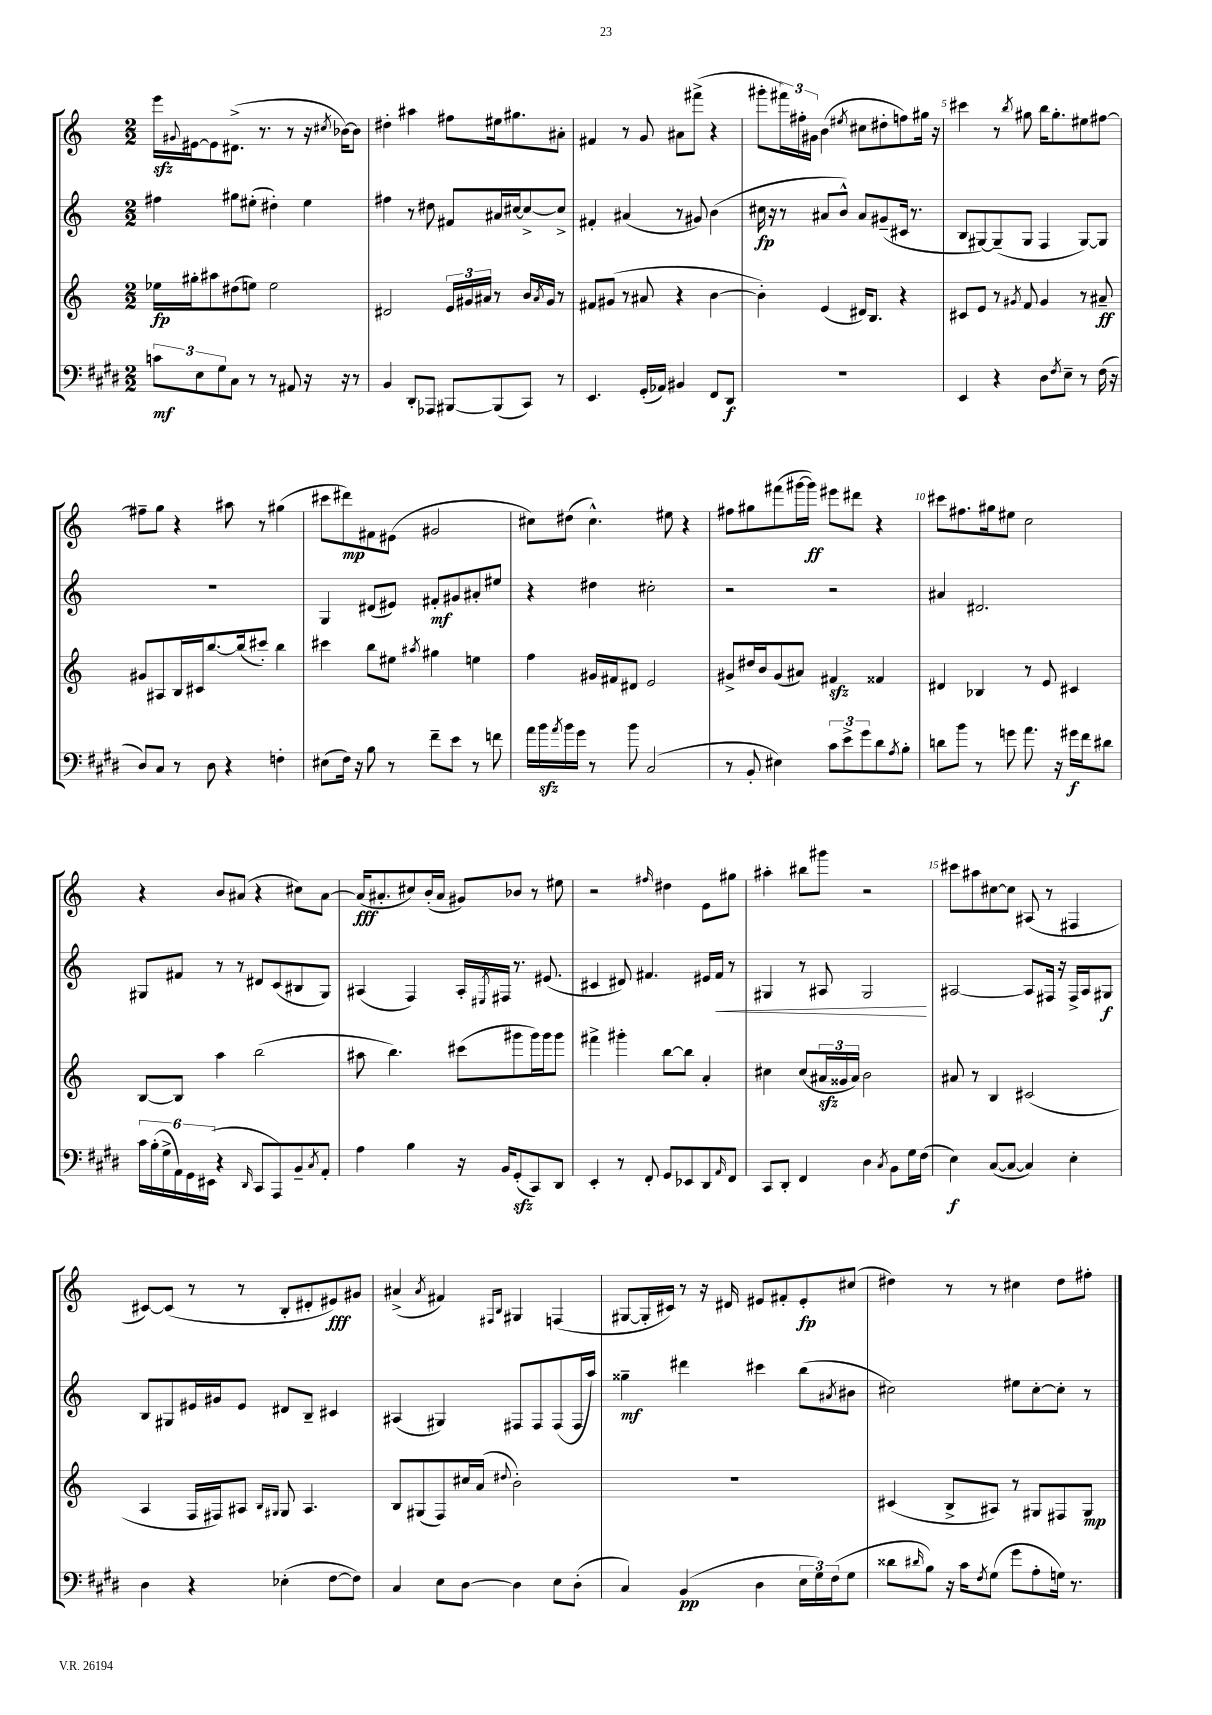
<<
\new StaffGroup <<
\new Staff = "s0" {
    \clef treble \key c \major \numericTimeSignature \time 2/2
    e'''16\sfz \appoggiatura { gis'8 } eis'16~ eis'8 dis'8.->( r8. r8 r16 \acciaccatura { cis''8 } bes'16~) bes'8 |
    dis''4-. ais''4 fis''8 eis''16 gis''8. ais'8-. |
    fis'4 r8 g'8 ais'8 fis'''8->( r4 |
    gis'''8-. \tuplet 3/2 { fis'''16) fis''16-. gis'16 } b'4( \acciaccatura { eis''8 } cis''8 dis''8-. f''8) gis''16 r16 |
    cis'''4 r8 \acciaccatura { b''8 } gis''8 b''16 gis''8.-. eis''8 fis''8~ |
    fis''8-- g''8 r4 ais''8 r8 gis''4( |
    cis'''8 dis'''8\mp) fis'8 eis'8( gis'2 |
    cis''8) dis''8( cis''4.-^) eis''8 r4 |
    fis''8 gis''8 fis'''8( gis'''16~ gis'''16\ff) eis'''8 dis'''8 r4 |
    cis'''8 fis''8. gis''16 eis''8 c''2 |
    r4 b'8 ais'8( r4 cis''8) ais'8~ |
    ais'16\fff( ais'8.-. cis''8) b'16-.( ais'16 gis'8) bes'8 r8 eis''8 |
    r2 \grace { fis''16 } dis''4 e'8 gis''8 |
    ais''4-. bis''8 gis'''8 r2 |
    cis'''8 ais''8 cis''8~ cis''8 ais8( r8 fis4 |
    cis'8~) cis'8( r8 r8 b8-. dis'8-. eis'8\fff) gis'8 |
    ais'4->( \acciaccatura { ais'8 } fis'4) \grace { fis16 b16 } gis4 f4( |
    gis8~ gis16-. cis'16) r8 r16 dis'16 eis'8 fis'8-. eis'8-.\fp cis''8( |
    dis''4) r8 r8 cis''4 dis''8 fis''8-. \bar "|." |
}
\new Staff = "s1" {
    \clef treble \key c \major \numericTimeSignature \time 2/2
    fis''4 gis''8 eis''8-.( dis''4-.) eis''4 |
    fis''4 r8 dis''8 fis'8 ais'16 cis''16~ cis''8~-> cis''8-> |
    fis'4-. ais'4( r8 gis'8) b'4( |
    cis''16\fp r16 r8 ais'8 b'8-^) ais'8 gis'8--( cis'16 r8. |
    b8 gis8~) gis8--( gis8 f4 gis8~) gis8 |
    R1 |
    g4 dis'8( eis'8) fis'8-.\mf gis'8 ais'8-. eis''8 |
    r4 dis''4 cis''2-. |
    r2 r2 |
    ais'4 dis'2. |
    gis8 fis'8 r8 r8 dis'8 c'8( bis8 gis8) |
    ais4( f4) ais16-. \acciaccatura { eis8 } fis16 r8. eis'8.( |
    cis'4 dis'8) fis'4. eis'16 fis'16\< r8 |
    gis4 r8 ais8 gis2\! |
    ais2~ ais8 fis16 r16 fis16-> ais16 gis8\f |
    b8 gis8 eis'16 gis'16 eis'8 dis'8 b8-- cis'4 |
    ais4( gis4) fis8 fis8 fis8( fis16 a''16) |
    gisis''4--\mf dis'''4 cis'''4 b''8( \acciaccatura { ais'8 } bis'8 |
    cis''2) eis''8 cis''8~-. cis''8-. r8 \bar "|." |
}
\new Staff = "s2" {
    \clef treble \key c \major \numericTimeSignature \time 2/2
    ees''16\fp gis''16-. ais''8 dis''8( e''8) e''2 |
    dis'2 \tuplet 3/2 { e'16 gis'16 ais'16 } r8 b'16 \acciaccatura { ais'8 } gis'16 r8 |
    fis'8 gis'8( r8 ais'8 r4 b'4~ |
    b'4-.) e'4( dis'16) b8. r4 |
    cis'8 e'8 r8 \acciaccatura { gis'8 } f'8 gis'4 r8 ais'8--\ff |
    gis'8 ais8 b16 cis'16 b''8.~ b''16( cis'''8-.) b''4 |
    cis'''4 b''8 eis''8 \acciaccatura { ais''8 } gis''4 e''4 |
    f''4 gis'16 fis'16 dis'8 e'2 |
    gis'8-> dis''16 b'16 gis'8( ais'8) fis'4\sfz fisis'4 |
    dis'4 bes4 r8 e'8 cis'4 |
    b8~ b8 a''4 b''2( |
    ais''8 b''4.) cis'''8( gis'''8 gis'''16) gis'''16 gis'''8 |
    fis'''4-> gis'''4-. b''8~ b''8 a'4-. |
    cis''4 cis''8( \tuplet 3/2 { ais'16\sfz gisis'16 ais'16) } b'2 |
    ais'8 r8 b4 cis'2( |
    a4 f16 fis16) ais8 \grace { b16 gis16 } gis8 ais4. |
    b8 gis8( f8) cis''16 a'16( \appoggiatura { dis''8 } b'2-.) |
    R1 |
    cis'4( b8-> ais8) r8 gis8 fis8 gis8\mp \bar "|." |
}
\new Staff = "s3" {
    \clef bass \key e \major \numericTimeSignature \time 2/2
    \tuplet 3/2 { c'8\mf e8 gis8 } cis8 r8 r8 ais,8 r16 r16 r8 |
    b,4 dis,8-. aes,,8 bis,,8~ bis,,8( cis,8) r8 |
    e,4. gis,16-.( aes,16) bis,4 fis,8 dis,8\f |
    R1 |
    e,4 r4 dis8 \acciaccatura { fis8 } e8-- r8 fis16( r16 |
    dis8) cis8 r8 dis8 r4 f4-. |
    eis8( fis16) r16 b8 r8 fis'8-- e'8 r8 f'8 |
    a'16 b'16\sfz \acciaccatura { a'8 } b'16 gis'16 r8 b'8 cis2( |
    r8 b,8-. eis4) \tuplet 3/2 { cis'8 e'8-> gis'8 } dis'8 \acciaccatura { a8 } b8-. |
    d'8 b'8 r8 g'8 a'8. r16 gis'16\f fis'16 dis'8 |
    \tuplet 6/4 { cis'16 b16-.( gis16-> a,16) gis,16 eis,16( } r4 \grace { dis,16 } cis,8 a,,8) b,8-- \acciaccatura { cis8 } a,8-. |
    a4 b4 r16 b,16 gis,8-.\sfz( cis,8) dis,8 |
    e,4-. r8 fis,8-. gis,8 ees,8 dis,8 \grace { a,16 } fis,8 |
    cis,8 dis,8-. fis,4 dis4 \acciaccatura { cis8 } b,8 gis16 fis16( |
    e4\f) cis8~( cis8~ cis4) e4-. |
    dis4 r4 ees4-.( fis8~ fis8) |
    cis4 e8 dis8~ dis4 e8 dis8-.( |
    cis4) b,4\pp( dis4 \tuplet 3/2 { e16 gis16) fis16( } gis8 |
    disis'8 \grace { dis'16 } b8) r16 cis'16 \acciaccatura { fis8 } gis8( gis'8 a8-. g16) r8. \bar "|." |
}
>>
>>
\layout { \context { \Score \override BarNumber.break-visibility = ##(#f #t #t) barNumberVisibility = #(every-nth-bar-number-visible 5) } }
